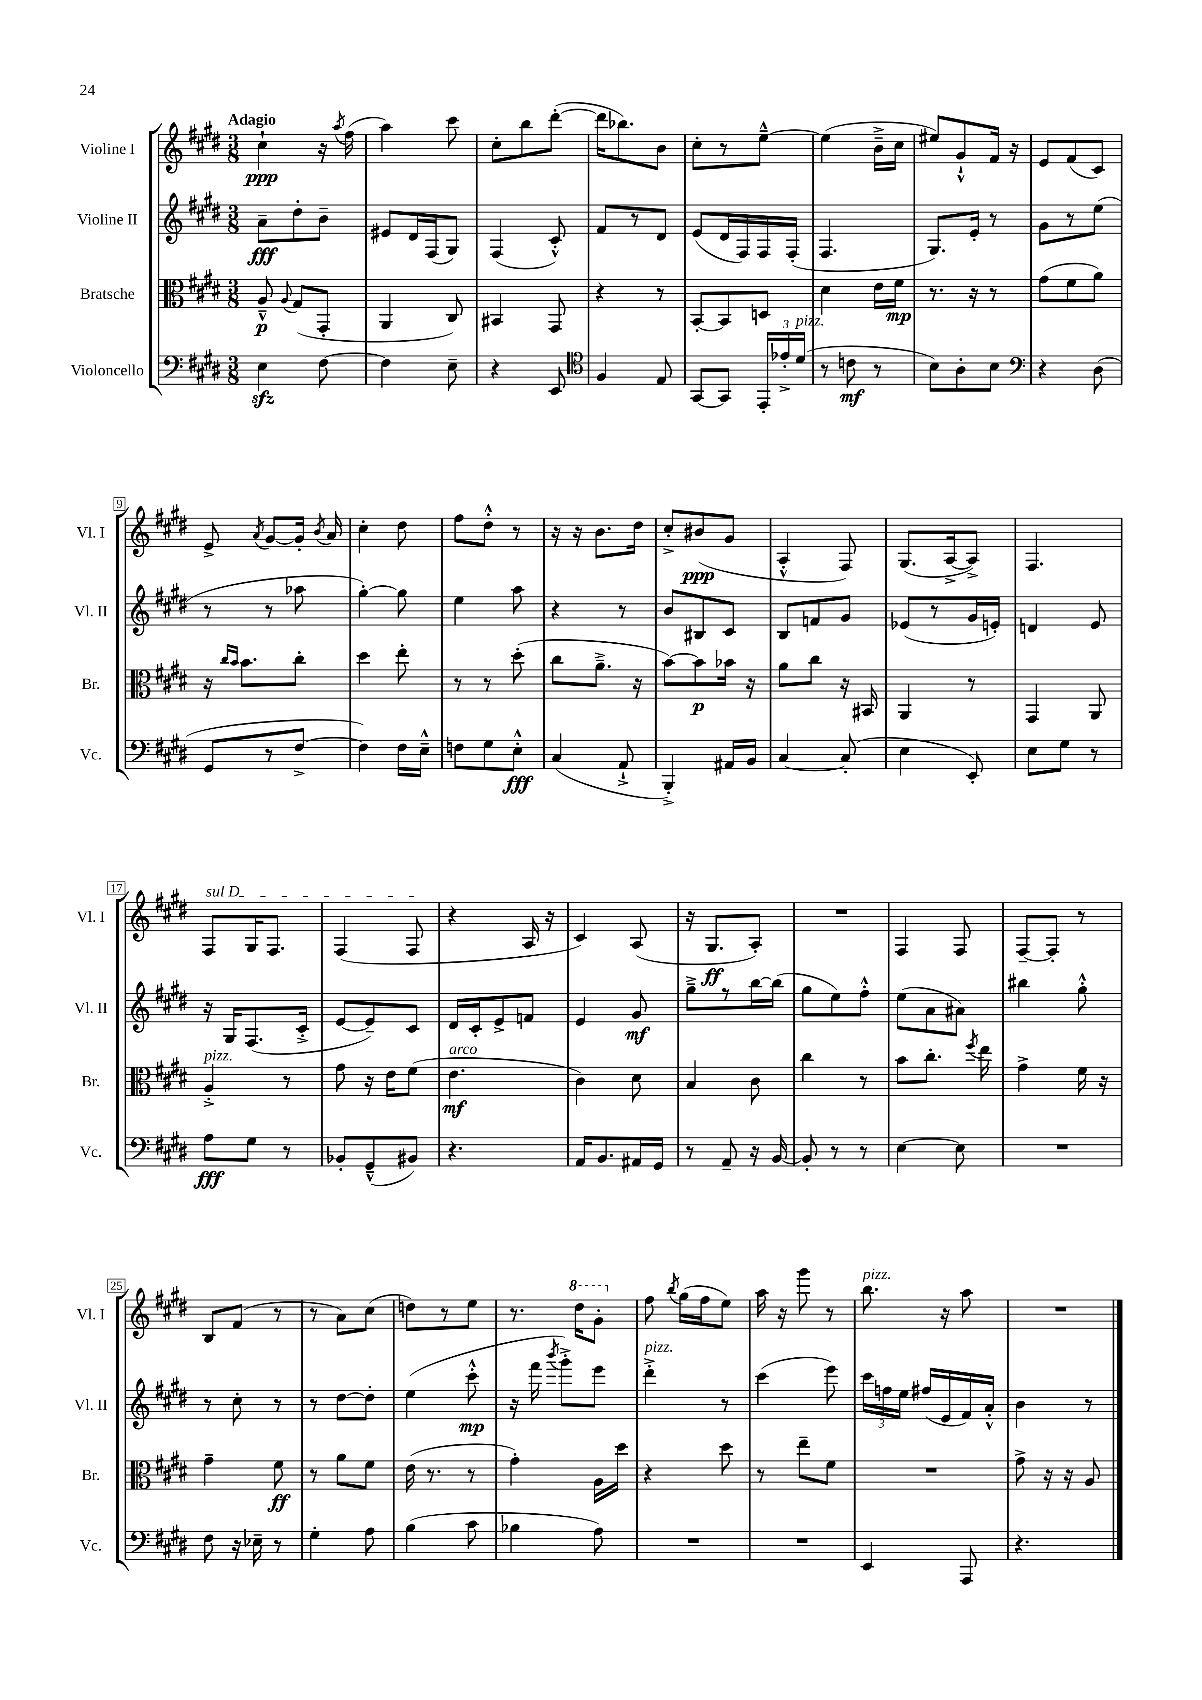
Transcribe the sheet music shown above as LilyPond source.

<<
\new StaffGroup <<
\new Staff = "s0" \with { instrumentName = "Violine I" shortInstrumentName = "Vl. I" } {
    \clef treble \key e \major \numericTimeSignature \time 3/8 \tempo "Adagio"
    \autoBeamOff cis''4-!\ppp r16 \acciaccatura { a''8 } fis''16( |
    a''4) cis'''8 |
    cis''8[-. b''8 dis'''8]~-.( |
    dis'''16[ bes''8.) b'8] |
    cis''8[-. r8 e''8]~---^ |
    e''4( b'16[---> cis''16] |
    eis''8[) gis'8-!-^ fis'16] r16 |
    e'8[ fis'8( cis'8]) |
    e'8-> \acciaccatura { a'8 } gis'8[~ gis'16]-. \acciaccatura { b'8 } a'16 |
    cis''4-. dis''8 |
    fis''8[ dis''8]-.-^ r8 |
    r16 r16 b'8.[ dis''16] |
    cis''8[-.-> bis'8\ppp( gis'8] |
    a4-.-^ fis8) |
    gis8.[( a16~-> a8]->) |
    fis4. |
    \once \override TextSpanner.bound-details.left.text = \markup { \italic "sul D" } fis8[\startTextSpan gis16 fis8.] |
    fis4( fis8\stopTextSpan |
    r4 a16 r16 |
    cis'4) a8( |
    r16 gis8.[\ff a8]-.) |
    R4. |
    fis4 fis8 |
    fis8[~-- fis8]-. r8 |
    b8[ fis'8]( r8 |
    r8 a'8[) cis''8]( |
    d''8[) r8 e''8] |
    r8. \ottava #1 dis'''16[ gis''8]-. \ottava #0 |
    fis''8 \acciaccatura { b''8 } gis''16[( fis''16 e''8]) |
    a''16 r16 gis'''8 r8 |
    b''8.^\markup { \italic "pizz." } r16 a''8 |
    R4. \bar "|." |
}
\new Staff = "s1" \with { instrumentName = "Violine II" shortInstrumentName = "Vl. II" } {
    \clef treble \key e \major \numericTimeSignature \time 3/8
    \autoBeamOff a'8[--\fff dis''8-. b'8]-- |
    eis'8[ dis'16 fis16( gis8]) |
    fis4( cis'8-.-^) |
    fis'8[ r8 dis'8] |
    e'8[( dis'16 fis16) fis16 fis16]-.( |
    fis4. |
    gis8.[) e'16]-. r8 |
    gis'8[ r8 e''8]( |
    r8 r8 aes''8 |
    gis''4~-.) gis''8 |
    e''4 a''8 |
    r4 r8 |
    b'8[ bis8 cis'8] |
    b8[ f'8 gis'8] |
    ees'8[( r8 gis'16 e'16]-.) |
    d'4 e'8 |
    r16 gis16[ fis8.( cis'16]-.-> |
    e'8[~ e'8--) cis'8] |
    dis'16[ cis'16-. e'8-> f'8] |
    e'4 gis'8\mf |
    gis''8[---> r8 b''16~ b''16]( |
    gis''8[ e''8) fis''8]-.-^ |
    e''8[( a'8 ais'8]) |
    bis''4 gis''8-.-^ |
    r8 cis''8-. r8 |
    r8 dis''8[~ dis''8]-. |
    e''4( cis'''8-.-^\mp |
    r16 fis'''16 \acciaccatura { b'''8 } gis'''8[-.->) e'''8] |
    dis'''4-.->^\markup { \italic "pizz." } r8 |
    cis'''4( e'''8) |
    \tuplet 3/2 { cis'''16[ f''16 e''16] } fis''16[( e'16 fis'16) a'16]-.-^ |
    b'4 r8 \bar "|." |
}
\new Staff = "s2" \with { instrumentName = "Bratsche" shortInstrumentName = "Br." } {
    \clef alto \key e \major \numericTimeSignature \time 3/8
    \autoBeamOff a8---^\p \appoggiatura { a8 } gis8[( gis,8]-. |
    a,4 cis8) |
    bis,4 gis,8 |
    r4 r8 |
    b,8[~-. b,8 d8] |
    dis'4 e'16[ fis'16]\mp |
    r8. r16 r8 |
    gis'8[( fis'8 a'8]) |
    r16 \grace { cis''16[ b'16] } b'8.[ cis''8]-. |
    dis''4 e''8-. |
    r8 r8 dis''8-.( |
    cis''8[ a'8.]---> r16 |
    b'8[~) b'8\p bes'16] r16 |
    a'8[ cis''8] r16 bis,16 |
    a,4 r8 |
    gis,4 a,8 |
    a4-.->^\markup { \italic "pizz." } r8 |
    gis'8 r16 e'16[ fis'8]( |
    e'4.\mf^\markup { \italic "arco" } |
    cis'4) dis'8 |
    b4 cis'8 |
    cis''4 r8 |
    b'8[ cis''8.]-. \acciaccatura { fis''8 } e''16 |
    gis'4-> fis'16 r16 |
    gis'4-- fis'8\ff |
    r8 a'8[ fis'8] |
    e'16( r8. r8 |
    gis'4-.) a16[ dis''16] |
    r4 dis''8 |
    r8 e''8[-- fis'8] |
    R4. |
    gis'8-> r16 r16 a8 \bar "|." |
}
\new Staff = "s3" \with { instrumentName = "Violoncello" shortInstrumentName = "Vc." } {
    \clef bass \key e \major \numericTimeSignature \time 3/8
    \autoBeamOff e4\sfz fis8~ |
    fis4 e8-- |
    r4 e,8 |
    \clef tenor fis4 e8 |
    gis,8[~ gis,8] \tuplet 3/2 { e,16[-. ees'16-.-> dis'16]^\markup { \italic "pizz." }( } |
    r8 c'8\mf r8 |
    b8[) a8-. b8] |
    \clef bass r4 dis8( |
    gis,8[ r8 fis8]~-> |
    fis4) fis16[ e16]---^ |
    f8[ gis8 e8]-.-^\fff |
    cis4( a,8-!-> |
    b,,4-.->) ais,16[ b,16] |
    cis4~ cis8-.( |
    e4 e,8-.) |
    e8[ gis8] r8 |
    a8[\fff gis8] r8 |
    bes,8[-. gis,8---^( bis,8]) |
    r4. |
    a,16[ b,8. ais,16 gis,16] |
    r8 a,8-- r16 b,16~ |
    b,8-. r8 r8 |
    e4~ e8 |
    R4. |
    fis8 r16 ees16-- r8 |
    gis4-. a8 |
    b4( cis'8 |
    bes4 a8) |
    R4. |
    R4. |
    e,4 a,,8 |
    r4. \bar "|." |
}
>>
>>
\layout { \context { \Score \override BarNumber.stencil = #(make-stencil-boxer 0.1 0.3 ly:text-interface::print) } }
